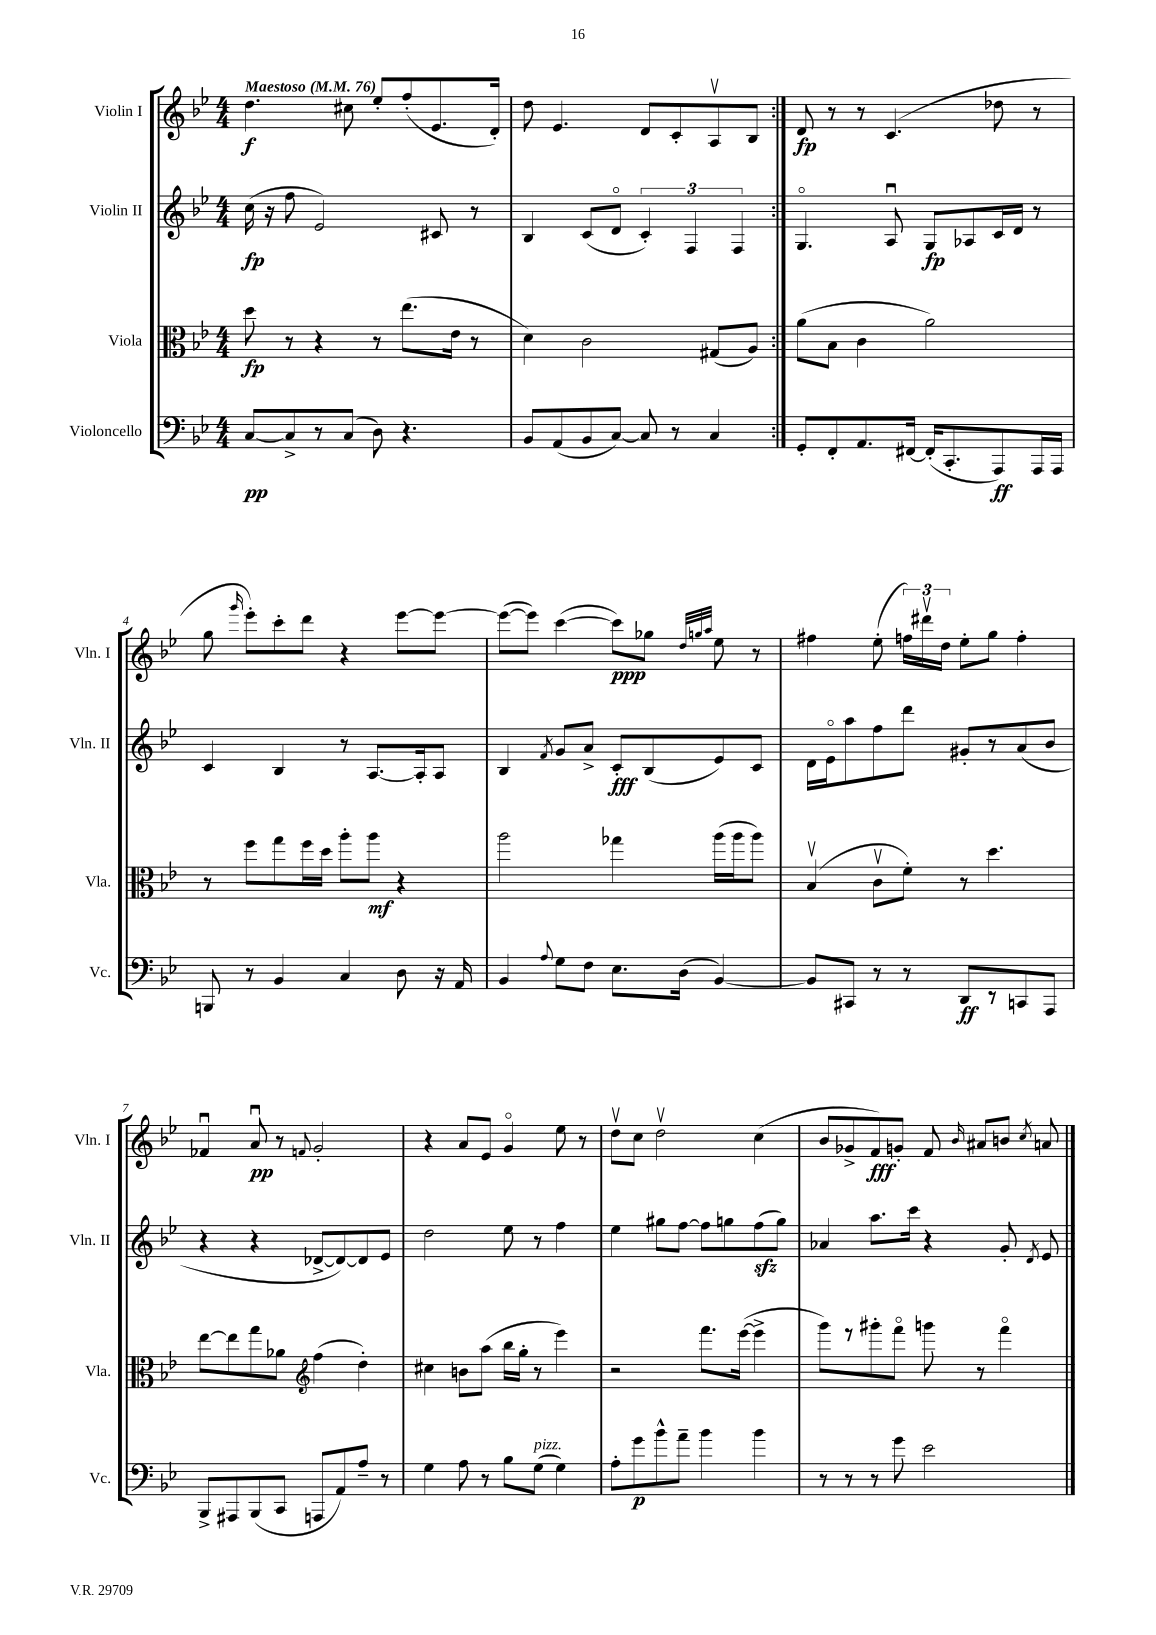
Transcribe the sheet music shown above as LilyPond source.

<<
\new StaffGroup <<
\new Staff = "s0" \with { instrumentName = "Violin I" shortInstrumentName = "Vln. I" } {
    \clef treble \key bes \major \numericTimeSignature \time 4/4 \tempo "Maestoso" 4 = 76
    \autoBeamOff \repeat volta 2 { d''4.\f cis''8 ees''8[-. f''8-.( ees'8. d'16]-.) |
    d''8 ees'4. d'8[ c'8-. a8\upbow bes8] | }
    d'8\fp r8 r8 c'4.( des''8 r8 |
    g''8 \grace { g'''16 } ees'''8[-.) c'''8-. d'''8] r4 ees'''8[~ ees'''8]~ |
    ees'''8[~( ees'''8]) c'''4~( c'''8[\ppp) ges''8] \grace { d''32[ g''32 a''32] } ees''8 r8 |
    fis''4 ees''8-.( \tuplet 3/2 { f''16[) dis'''16\upbow d''16] } ees''8[-. g''8] f''4-. |
    fes'4\downbow a'8\downbow\pp r8 \appoggiatura { f'8 } g'2-. |
    r4 a'8[ ees'8] g'4\flageolet ees''8 r8 |
    d''8[\upbow c''8] d''2\upbow c''4( |
    bes'8[ ges'8-> f'8\fff) g'8]-. f'8 \grace { bes'16 } ais'8[ b'8] \acciaccatura { c''8 } a'8 \bar "|." |
}
\new Staff = "s1" \with { instrumentName = "Violin II" shortInstrumentName = "Vln. II" } {
    \clef treble \key bes \major \numericTimeSignature \time 4/4
    \autoBeamOff \repeat volta 2 { c''16\fp( r16 f''8 ees'2) cis'8 r8 |
    bes4 c'8[( d'8]\flageolet \tuplet 3/2 { c'4-.) f4 f4 } | }
    g4.\flageolet a8\downbow g8[\fp aes8 c'16 d'16] r8 |
    c'4 bes4 r8 a8.[~ a16-. a8] |
    bes4 \acciaccatura { f'8 } g'8[ a'8]-> c'8[-.\fff bes8( ees'8) c'8] |
    d'16[ ees'16\flageolet a''8 f''8 d'''8] gis'8[-. r8 a'8( bes'8] |
    r4 r4 des'8[~-> des'8~) des'8 ees'8] |
    d''2 ees''8 r8 f''4 |
    ees''4 gis''8[ f''8]~ f''8[ g''8 f''8\sfz( g''8]) |
    aes'4 a''8.[ c'''16] r4 g'8-. \acciaccatura { d'8 } ees'8 \bar "|." |
}
\new Staff = "s2" \with { instrumentName = "Viola" shortInstrumentName = "Vla." } {
    \clef alto \key bes \major \numericTimeSignature \time 4/4
    \autoBeamOff \repeat volta 2 { d''8\fp r8 r4 r8 ees''8.[( ees'16] r8 |
    d'4) c'2 gis8[( a8]) | }
    a'8[( bes8] c'4 a'2) |
    r8 f''8[ g''8 f''16 d''16] a''8[-. a''8]\mf r4 |
    a''2 ges''4 a''16[( a''16 a''8]) |
    bes4\upbow( c'8[\upbow f'8]-.) r8 d''4. |
    ees''8[~ ees''8 g''8 aes'8] \clef treble f''4( d''4-.) |
    cis''4 b'8[ a''8]( bes''16[ g''16]-. r8 ees'''4) |
    r2 f'''8.[ ees'''16]~( ees'''4-> |
    g'''8[) r8 gis'''8-. f'''8]\flageolet g'''8 r8 f'''4\flageolet \bar "|." |
}
\new Staff = "s3" \with { instrumentName = "Violoncello" shortInstrumentName = "Vc." } {
    \clef bass \key bes \major \numericTimeSignature \time 4/4
    \autoBeamOff \repeat volta 2 { c8[~\pp c8-> r8 c8]( d8) r4. |
    bes,8[ a,8( bes,8 c8]~) c8 r8 c4 | }
    g,8[-. f,8-. a,8. fis,16]~ fis,16[-.( c,8.-. a,,8\ff) a,,16 a,,16] |
    b,,8 r8 bes,4 c4 d8 r16 a,16 |
    bes,4 \appoggiatura { a8 } g8[ f8] ees8.[ d16]( bes,4~) |
    bes,8[ cis,8] r8 r8 d,8[\ff r8 c,8 a,,8] |
    bes,,8[-> ais,,8 bes,,8( c,8] a,,8[ a,8) a8]-- r8 |
    g4 a8 r8 bes8[ g8]^\markup { \italic "pizz." }( g4) |
    a8[-. g'8\p bes'8-^ a'8]-- bes'4 bes'4 |
    r8 r8 r8 g'8 ees'2 \bar "|." |
}
>>
>>
